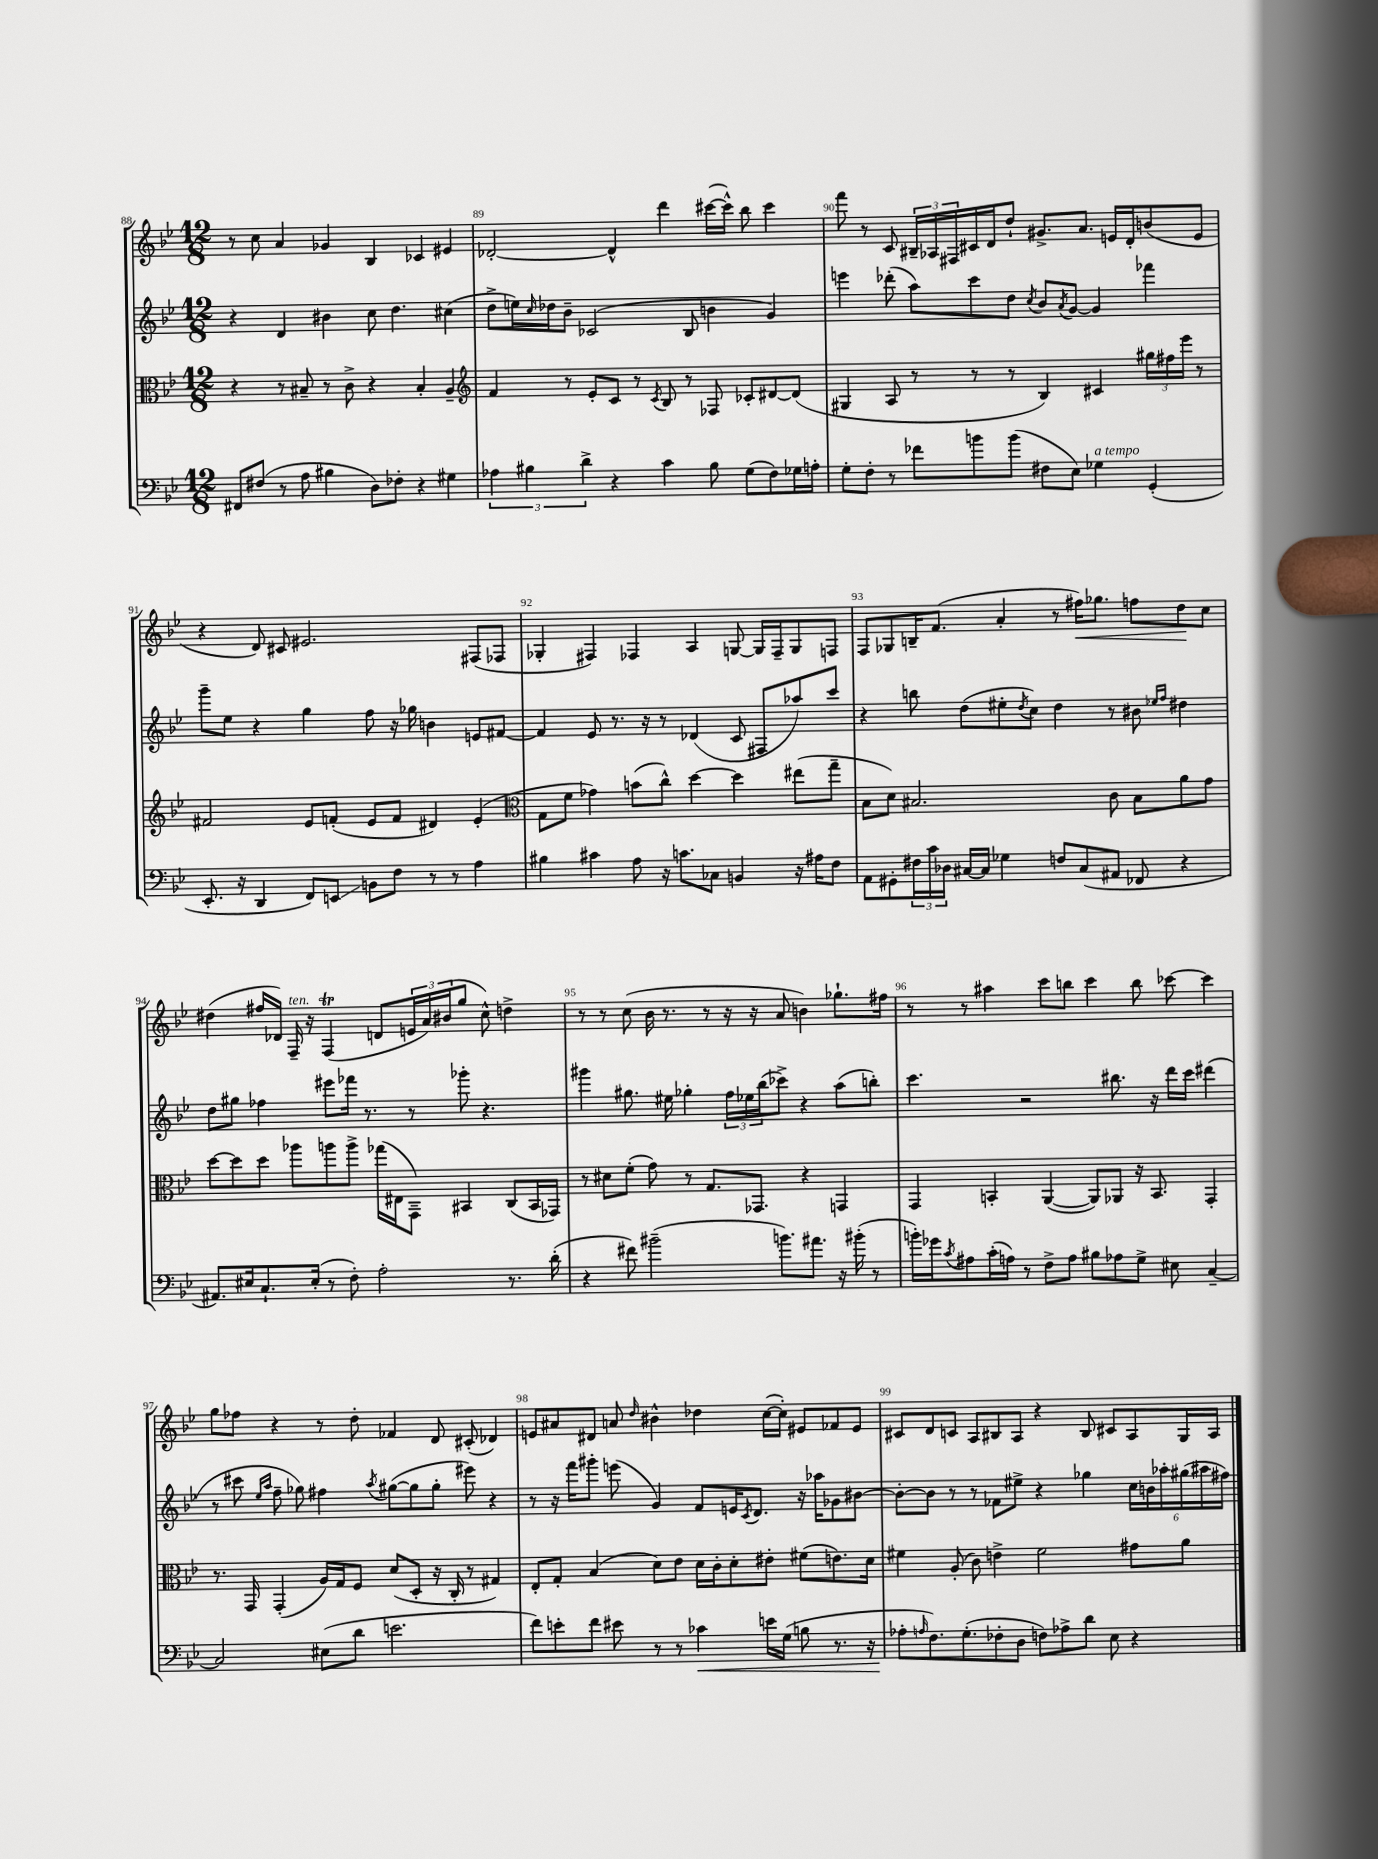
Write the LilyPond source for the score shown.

<<
\new StaffGroup <<
\new Staff = "s0" {
    \clef treble \key bes \major \numericTimeSignature \time 12/8
    r8 c''8 a'4 ges'4 bes4 ces'4 eis'4 |
    des'2~-. des'4-^ d'''4 cis'''16~( cis'''16-^) bes''8 cis'''4 |
    f'''8 r8 c'8 \tuplet 3/2 { bis16-- aes16 fis16 } cis'16 d'16 d''8-! gis'8.-> a'8. e'16 d'16-. b'8( e'8 |
    r4 d'8) cis'8 eis'2. fis8( fes8 |
    ges4-. fis4) fes4 a4 g8~ g16 fes16-- g8 f8 |
    f8 ges8 b16-- f'8.( a'4-. r8 fis''16\<) ges''8. f''8 d''8\! c''8 |
    dis''4( fis''16 des'16) f16--^\markup { \italic "ten." } r16 f4\trill( d'8 \tuplet 3/2 { e'16 a'16) bis'16( } g''8 c''8-^) d''4-> |
    r8 r8 c''8( bes'16 r8. r8 r16 r16 a'8 b'4) ges''8.-! fis''16 |
    r8 r8 ais''4 c'''8 b''8 c'''4 b''8 ces'''8~ ces'''4 |
    g''8 fes''8 r4 r8 d''8-. fes'4 d'8 cis'8-.( des'4) |
    e'8 ais'8 dis'8 a'8 \grace { d''16 } bis'4-^ des''4 c''16~( c''16-.) eis'8 fes'8 eis'8 |
    cis'8 d'8 c'8 a8 bis8 a8 r4 bis8 cis'8 a8 g16 a16 \bar "|." |
}
\new Staff = "s1" {
    \clef treble \key bes \major \numericTimeSignature \time 12/8
    r4 d'4 bis'4 c''8 d''4. cis''4( |
    d''8-> e''16) \grace { c''16 } des''16 bes'8-- ces'2( bes8 b'4 g'4) |
    e'''4 des'''8-.( a''8) c'''8 d''8 \acciaccatura { c''8 } bes'8 \acciaccatura { a'8 } g'8~ g'4 fes'''4 |
    g'''8-- ees''8 r4 g''4 f''8 r16 ges''16 b'4 e'8 fis'8~ |
    fis'4 ees'8 r8. r16 r8 des'4( c'8 fis8 aes''8) c'''8 |
    r4 b''8 d''8( eis''8-. \acciaccatura { d''8 } c''8) d''4 r8 bis'8 \grace { ees''16 f''16 } dis''4 |
    d''8 gis''8 fes''4 eis'''8 fes'''16 r8. r8 ges'''8-. r4. |
    gis'''4 gis''8. eis''16 ges''4-. \tuplet 3/2 { f''16 ees''16 bes''16( } ces'''8->) r4 a''8( b''8-.) |
    c'''4. r2 bis''8. r16 d'''16 c'''16 dis'''4( |
    r8 cis'''8 \grace { ees''16 a''16 } f''8-- ges''8) fis''4 \acciaccatura { a''8 } gis''8~( gis''8 gis''8-. eis'''8) r4 |
    r8 r16 f'''16 gis'''8-. e'''8( g'4) f'8 e'16 \acciaccatura { c'8 } d'8. r16 aes''16 ges'8 bis'8~ |
    bis'8~-. bis'8 r8 r8 fes'8 eis''8-> r4 ges''4 \tuplet 6/4 { c''16 b'16 aes''16-. gis''16( ais''16 fis''16) } \bar "|." |
}
\new Staff = "s2" {
    \clef alto \key bes \major \numericTimeSignature \time 12/8
    r4 r8 bis8-- r8 c'8-> r4 bis4-. a4-- |
    \clef treble f'4 r8 ees'8-. c'8 r8 \acciaccatura { c'8 } bes8 r8 fes8 ces'8-. dis'8~ dis'8( |
    gis4 a8 r8 r8 r8 bes4) cis'4 \tuplet 3/2 { gis''16 fis''16 ees'''16 } r8 |
    fis'2 ees'8 f'8-.( ees'8 f'8 dis'4) ees'4-.( |
    \clef alto g8 f'8 ges'4) b'8( c''8-^) d''4~ d''4 eis''8( g''8-- |
    bes8 d'8) bis2. c'8 bis8 a'8 g'8 |
    d''8~ d''8 d''8 aes''8 a''8 a''8-> ges''16( eis16 g,8--) bis,4 c8( bis,16 ges,16) |
    r8 dis'8 f'8-.( g'8) r8 g8. ges,8. r4 g,4 |
    g,4 b,4-. a,4~( a,8) aes,8 r16 b,8. g,4-. |
    r8. g,16 g,4-.( a16) g16 f8 d'8( d8-. r16 c16-. r8 gis4) |
    ees8-. g8-. bes4( d'8) ees'8 d'16 c'16-. d'8-. eis'8-. fis'8( e'8.) d'16 |
    fis'4 a8-.( c'8) e'4-> fis'2 gis'8 a'8 \bar "|." |
}
\new Staff = "s3" {
    \clef bass \key bes \major \numericTimeSignature \time 12/8
    fis,8 fis8( r8 a8 bis4 d8) fes8-. r4 gis4 |
    \tuplet 3/2 { aes4 bis4 d'4-> } r4 c'4 bis8 g8( f8) ges16 a16-. |
    g8-. f8-. r8 fes'8 b'8 b'8( fis8 ees8) ges4^\markup { \italic "a tempo" } g,4-.( |
    ees,8.-. r16 d,4 f,8) e,8\glissando b,8 f8 r8 r8 a4 |
    bis4 cis'4 a8 r16 c'8. ces8 b,4 r16 ais16 f8 |
    a,8 gis,8-. \tuplet 3/2 { fis16 c'16 des16 } cis16~ cis16 ges4 f8 cis8( ais,8 fes,8 r4 |
    ais,8.) eis16 c8.-! eis16-.( r8 f8-.) a2-. r8. d'16-.( |
    r4 fis'8) bis'2--( b'8.) ais'8. r16 bis'16-.( r8 |
    b'16-.) ges'16 \acciaccatura { c'8 } ais8 c'16-.( a16) r8 f8-> a8 bis8 aes8 g8-> eis8 c4~-- |
    c2 eis8( d'8 e'2. |
    f'8) e'8-. f'8 eis'8 r8 r8 ces'4\< e'16 g16( b8 r8. r16 |
    aes8-.\! \grace { a16 } f8.) g8.-.( fes8-. d8 f8) aes8-> d'8 ees8 r4 \bar "|." |
}
>>
>>
\layout { \context { \Score currentBarNumber = #88 \override BarNumber.break-visibility = ##(#f #t #t) barNumberVisibility = #all-bar-numbers-visible } }
